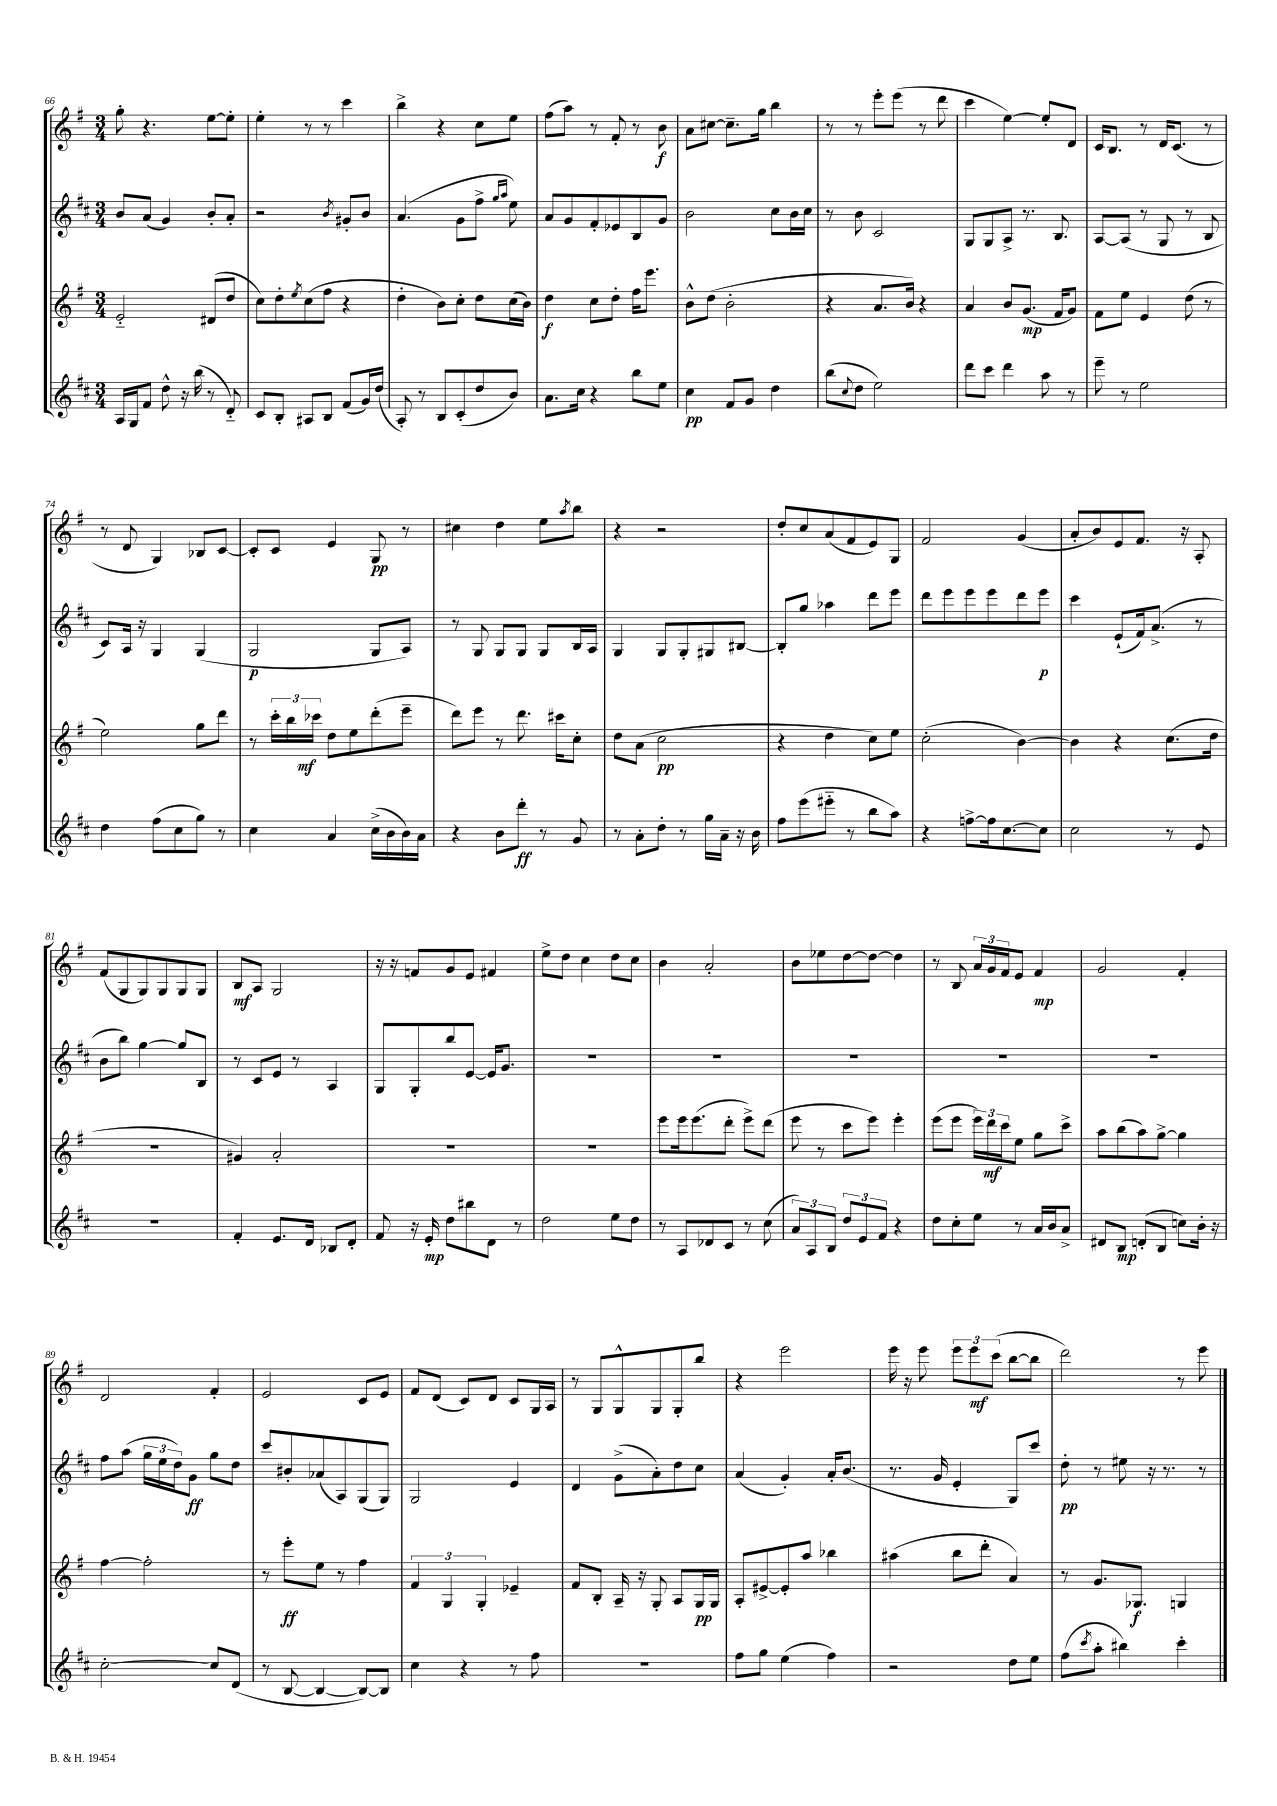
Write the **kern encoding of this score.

**kern	**dynam	**kern	**dynam	**kern	**dynam	**kern	**dynam
*part4	*part4	*part3	*part3	*part2	*part2	*part1	*part1
*staff4	*staff4	*staff3	*staff3	*staff2	*staff2	*staff1	*staff1
*clefG2	*	*clefG2	*	*clefG2	*	*clefG2	*
*k[f#c#]	*	*k[f#]	*	*k[f#c#]	*	*k[f#]	*
*M3/4	*	*M3/4	*	*M3/4	*	*M3/4	*
=66	=66	=66	=66	=66	=66	=66	=66
16A/LL	.	2e/	.	8b/L	.	8gg'\	.
16G/J	.	.	.	.	.	.	.
8f#/J	.	.	.	(8a/J	.	4.r	.
8dd^^\	.	.	.	4g/)	.	.	.
16r	.	.	.	.	.	.	.
(16bb\	.	.	.	.	.	.	.
8r	.	(8d#X/L	.	8b'/L	.	[8ee\L	.
8d/)	.	8dd/J	.	8a'/J	.	8ee'\J]	.
=67	=67	=67	=67	=67	=67	=67	=67
8c#/L	.	8cc\L)	.	2r	.	4ee'\	.
8B'/J	.	8dd'\	.	.	.	.	.
.	.	8qee/	.	.	.	.	.
8A#X/L	.	(8cc\	.	.	.	8r	.
8B/J	.	8ff#\J	.	.	.	8r	.
.	.	.	.	8qb/	.	.	.
(8f#/L	.	4r	.	8g#X'/L	.	4ccc\	.
16g/L)	.	.	.	8b/J	.	.	.
(16dd/JJ	.	.	.	.	.	.	.
=68	=68	=68	=68	=68	=68	=68	=68
8A'/)	.	4dd'\	.	(4.a/	.	4bb^\	.
8r	.	.	.	.	.	.	.
8B/L	.	8b\L)	.	.	.	4r	.
(8c#'/	.	8cc'\J	.	8g\L	.	.	.
8dd/	.	8dd\L	.	8ff#^\J	.	8cc\L	.
.	.	.	.	16qqgg/LL	.	.	.
.	.	.	.	16qqaa/JJ	.	.	.
8b/J)	.	(16cc\L	.	8ee\)	.	8ee\J	.
.	.	16b\JJ)	.	.	.	.	.
=69	=69	=69	=69	=69	=69	=69	=69
8.a\L	.	4dd\	f	8a/L	.	(8ff#\L	.
.	.	.	.	8g/	.	8aa\J)	.
16cc#\Jk	.	.	.	.	.	.	.
4r	.	8cc\L	.	8f#'/	.	8r	.
.	.	8dd'\J	.	8e-X/	.	8f#'/	.
8bb\L	.	16ff#\KL	.	8B/	.	8r	.
.	.	8.eee\J	.	.	.	.	.
8ee\J	.	.	.	8g/J	.	8b\	f
=70	=70	=70	=70	=70	=70	=70	=70
4cc#\	pp	8b^^\L	.	2b\	.	8a\L	.
.	.	(8dd\J	.	.	.	[8cc#X\J	.
8f#/L	.	2b'\	.	.	.	8.cc#~\L]	.
8g/J	.	.	.	.	.	.	.
.	.	.	.	.	.	16gg\Jk	.
4dd\	.	.	.	8cc#\L	.	4bb\	.
.	.	.	.	16b\L	.	.	.
.	.	.	.	16cc#\JJ	.	.	.
=71	=71	=71	=71	=71	=71	=71	=71
(8bb\L	.	4r	.	8r	.	8r	.
8qqcc#/	.	.	.	.	.	.	.
8dd\J	.	.	.	8b\	.	8r	.
2ee\)	.	8.a/L	.	2c#/	.	8eee'\L	.
.	.	.	.	.	.	(8eee\J	.
.	.	16b/Jk)	.	.	.	.	.
.	.	4r	.	.	.	8r	.
.	.	.	.	.	.	8ddd\	.
=72	=72	=72	=72	=72	=72	=72	=72
8ddd\L	.	4a/	.	8G/L	.	4ccc\	.
8ccc#\J	.	.	.	8G/	.	.	.
4ddd\	.	8b/L	.	8A^/J	.	[4ee\)	.
.	.	(8.g/J	mp	8.r	.	.	.
8aa\	.	.	.	.	.	8ee'/L]	.
.	.	16f#/KL	.	8.B/	.	.	.
8r	.	8g/J)	.	.	.	8d/J	.
=73	=73	=73	=73	=73	=73	=73	=73
8eee~\	.	8f#\L	.	[8A/L	.	16c/KL	.
.	.	.	.	.	.	8.B/J	.
8r	.	8ee\J	.	(8A/J]	.	.	.
2ee\	.	4e/	.	8r	.	8r	.
.	.	.	.	8G/	.	16d/KL	.
.	.	.	.	.	.	(8.c/J	.
.	.	(8dd\	.	8r	.	.	.
.	.	8r	.	8B/	.	8r	.
!!LO:LB:g=z
=74	=74	=74	=74	=74	=74	=74	=74
4dd\	.	2ee\)	.	8c#/L)	.	8r	.
.	.	.	.	16A/Jk	.	8d/	.
.	.	.	.	16r	.	.	.
(8ff#\L	.	.	.	4G/	.	4G/)	.
8cc#\	.	.	.	.	.	.	.
8gg\J)	.	8gg\L	.	(4G/	.	8B-X/L	.
8r	.	8ddd\J	.	.	.	[8c/J	.
=75	=75	=75	=75	=75	=75	=75	=75
4cc#\	.	8r	.	2G/	p	8c'/L]	.
.	.	24ccc'\LL	.	.	.	8c/J	.
.	.	24bb\	.	.	.	.	.
.	.	24ccc-X\JJ	mf	.	.	.	.
4a/	.	8dd\L	.	.	.	4e/	.
.	.	8ee\	.	.	.	.	.
(16cc#^\LL	.	(8ddd'\	.	8G/L	.	8G/	pp
16b\	.	.	.	.	.	.	.
16b\)	.	8eee~\J	.	8A/J)	.	8r	.
16a\JJ	.	.	.	.	.	.	.
=76	=76	=76	=76	=76	=76	=76	=76
4r	.	8ddd\L)	.	8r	.	4cc#X\	.
.	.	8eee\J	.	8G/	.	.	.
8b\L	.	8r	.	8G/L	.	4dd\	.
8ddd'\J	ff	8.ddd\	.	8G/J	.	.	.
8r	.	.	.	8G/L	.	8ee\L	.
.	.	16ccc#X\KL	.	.	.	.	.
.	.	.	.	.	.	8qaa/	.
8g/	.	8cc'\J	.	16B/L	.	8bb\J	.
.	.	.	.	16A/JJ	.	.	.
=77	=77	=77	=77	=77	=77	=77	=77
8r	.	8dd\L	.	4G/	.	4r	.
8a'\L	.	(8a\J	.	.	.	.	.
8dd'\J	.	2cc\	pp	8G/L	.	2r	.
8r	.	.	.	8G'/	.	.	.
16gg\LL	.	.	.	8G#X/	.	.	.
16a~\JJ	.	.	.	.	.	.	.
16r	.	.	.	[8B#X/J	.	.	.
16b\	.	.	.	.	.	.	.
=78	=78	=78	=78	=78	=78	=78	=78
8ff#\L	.	4r	.	8B#'/L]	.	8dd'/L	.
(8eee\	.	.	.	8gg/J	.	8cc/	.
8eee#X\J	.	4dd\	.	4aa-X\	.	(8a/	.
8r	.	.	.	.	.	8f#/	.
8bb\L	.	8cc\L)	.	8ddd\L	.	8e/)	.
8aa\J)	.	8ee\J	.	8eee\J	.	8G/J	.
=79	=79	=79	=79	=79	=79	=79	=79
4r	.	(2cc'\	.	8ddd\L	.	2f#/	.
.	.	.	.	8eee\	.	.	.
[8ffn^\L	.	.	.	8eee\	.	.	.
16ff\k]	.	.	.	8eee\	.	.	.
[8.cc#\	.	.	.	.	.	.	.
.	.	[4b\)	.	8ddd\	.	(4g/	.
8cc#\J]	.	.	.	8eee\J	p	.	.
=80	=80	=80	=80	=80	=80	=80	=80
2cc#\	.	4b\]	.	4ccc#\	.	8a'/L	.
.	.	.	.	.	.	8b/)	.
.	.	4r	.	(8e`/L	.	8e/	.
.	.	.	.	16f#/k)	.	8.f#/J	.
.	.	.	.	(8.a^/J	.	.	.
8r	.	(8.cc\L	.	.	.	.	.
.	.	.	.	.	.	16r	.
8e/	.	.	.	8r	.	8A'/	.
.	.	16dd\Jk	.	.	.	.	.
!!LO:LB:g=z
=81	=81	=81	=81	=81	=81	=81	=81
2.r	.	2.r	.	8b\L	.	(8f#/L	.
.	.	.	.	8bb\J)	.	8G/	.
.	.	.	.	[4gg\	.	8G/)	.
.	.	.	.	.	.	8G/	.
.	.	.	.	8gg/L]	.	8G/	.
.	.	.	.	8B/J	.	8G/J	.
=82	=82	=82	=82	=82	=82	=82	=82
4f#'/	.	4g#X/)	.	8r	.	8B/L	mf
.	.	.	.	8c#/L	.	8A/J	.
8.e/L	.	2a'/	.	8e/J	.	2G/	.
.	.	.	.	8r	.	.	.
16d/Jk	.	.	.	.	.	.	.
8B-X/L	.	.	.	4A/	.	.	.
8d'/J	.	.	.	.	.	.	.
=83	=83	=83	=83	=83	=83	=83	=83
8f#/	.	2.r	.	8G/L	.	16r	.
.	.	.	.	.	.	16r	.
16r	.	.	.	8G'/	.	8fn/L	.
16e'/	mp	.	.	.	.	.	.
8dd\L	.	.	.	8bb/	.	8g/	.
8bb#X\	.	.	.	[8e/J	.	8e/J	.
8d\J	.	.	.	16e/KL]	.	4f#X/	.
.	.	.	.	8.g/J	.	.	.
8r	.	.	.	.	.	.	.
=84	=84	=84	=84	=84	=84	=84	=84
2dd\	.	2.r	.	2.r	.	8ee^\L	.
.	.	.	.	.	.	8dd\J	.
.	.	.	.	.	.	4cc\	.
8ee\L	.	.	.	.	.	8dd\L	.
8dd\J	.	.	.	.	.	8cc\J	.
=85	=85	=85	=85	=85	=85	=85	=85
8r	.	8eee\L	.	2.r	.	4b\	.
8A/L	.	16eee\k	.	.	.	.	.
.	.	(8.eee\	.	.	.	.	.
8d-X/	.	.	.	.	.	2a'/	.
8c#/J	.	8ddd'\J	.	.	.	.	.
8r	.	8eee^\L)	.	.	.	.	.
(8cc#\	.	(8ddd\J	.	.	.	.	.
=86	=86	=86	=86	=86	=86	=86	=86
12a/L)	.	8eee\	.	2.r	.	8b\L	.
12A/	.	.	.	.	.	.	.
.	.	8r	.	.	.	8ee-X\	.
12B/J	.	.	.	.	.	.	.
12dd/L	.	8ccc\L	.	.	.	[8dd\	.
12e/	.	.	.	.	.	.	.
.	.	8eee\J)	.	.	.	8dd\J_	.
12f#/J	.	.	.	.	.	.	.
4r	.	4eee'\	.	.	.	4dd\]	.
=87	=87	=87	=87	=87	=87	=87	=87
8dd\L	.	(8eee\L	.	2.r	.	8r	.
8cc#'\	.	8eee\J	.	.	.	8B/	.
8ee\J	.	24eee\LL)	.	.	.	24a/LL	.
.	.	24ddd\	mf	.	.	24g/	.
.	.	24ccc\J	.	.	.	24f#/J	.
8r	.	8ee\J	.	.	.	8e/J	.
16a/LL	.	8gg\L	.	.	.	4f#/	mp
16b/J	.	.	.	.	.	.	.
8a^/J	.	8ccc^\J	.	.	.	.	.
=88	=88	=88	=88	=88	=88	=88	=88
8d#X/L	.	8aa\L	.	2.r	.	2g/	.
8B/J	mp	(8bb\	.	.	.	.	.
(8dn'/L	.	8aa\)	.	.	.	.	.
8B/J	.	[8gg^\J	.	.	.	.	.
8ccn\L)	.	4gg\]	.	.	.	4f#'/	.
16b'\Jk	.	.	.	.	.	.	.
16r	.	.	.	.	.	.	.
!!LO:LB:g=z
=89	=89	=89	=89	=89	=89	=89	=89
[2cc#'\	.	[4ff#\	.	8ff#\L	.	2d/	.
.	.	.	.	(8aa\J	.	.	.
.	.	2ff#'\]	.	24gg\LL	.	.	.
.	.	.	.	24ee\	.	.	.
.	.	.	.	24dd\J)	.	.	.
.	.	.	.	8g\J	ff	.	.
8cc#/L]	.	.	.	8gg\L	.	4f#'/	.
(8d/J	.	.	.	8dd\J	.	.	.
=90	=90	=90	=90	=90	=90	=90	=90
8r	.	8r	.	8ccc#/L	.	2e/	.
[8B/	.	8eee'\L	ff	8b#X'/	.	.	.
4B/_	.	8ee\J	.	(8a-X/	.	.	.
.	.	8r	.	8A/)	.	.	.
8B/L_)	.	4ff#\	.	(8G/	.	8c/L	.
8B/J]	.	.	.	8G/J)	.	8e/J	.
=91	=91	=91	=91	=91	=91	=91	=91
4cc#\	.	6f#/	.	2G/	.	8f#/L	.
.	.	.	.	.	.	(8d/J	.
.	.	6G/	.	.	.	.	.
4r	.	.	.	.	.	8c/L)	.
.	.	6G'/	.	.	.	.	.
.	.	.	.	.	.	8d/J	.
8r	.	4e-X~/	.	4e/	.	8c/L	.
8ff#\	.	.	.	.	.	16G/L	.
.	.	.	.	.	.	16A/JJ	.
=92	=92	=92	=92	=92	=92	=92	=92
2.r	.	8f#/L	.	4d/	.	8r	.
.	.	8B'/J	.	.	.	8G/L	.
.	.	16A~/	.	(8g^\L	.	8G^^/	.
.	.	16r	.	.	.	.	.
.	.	8G'/	.	8a'\)	.	8G/	.
.	.	8A/L	.	8dd\	.	8G'/	.
.	.	16G/L	pp	8cc#\J	.	8bb/J	.
.	.	16G/JJ	.	.	.	.	.
=93	=93	=93	=93	=93	=93	=93	=93
8ff#\L	.	8A'/L	.	(4a/	.	4r	.
8gg\J	.	[8e#X^/	.	.	.	.	.
(4ee\	.	8e#'/]	.	4g'/)	.	2eee\	.
.	.	8aa/J	.	.	.	.	.
4ff#\)	.	4bb-X\	.	16a'/KL	.	.	.
.	.	.	.	(8.b/J	.	.	.
=94	=94	=94	=94	=94	=94	=94	=94
2r	.	(4aa#X\	.	8.r	.	16eee\	.
.	.	.	.	.	.	16r	.
.	.	.	.	.	.	8eee\	.
.	.	.	.	16g/	.	.	.
.	.	8bb\L	.	4e'/	.	12eee\L	.
.	.	.	.	.	.	12eee\	mf
.	.	8ddd'\J	.	.	.	.	.
.	.	.	.	.	.	(12ccc\J	.
8dd\L	.	4a/)	.	8G/L)	.	[8bb\L	.
8ee\J	.	.	.	8ccc#/J	.	8bb\J]	.
=95	=95	=95	=95	=95	=95	=95	=95
(8ff#\L	.	8r	.	8dd'\	pp	2ddd\)	.
8qccc#/	.	.	.	.	.	.	.
8aa'\J	.	8.g/L	.	8r	.	.	.
4bb#X\)	.	.	.	8ee#X\	.	.	.
.	.	8.G-X/J	f	.	.	.	.
.	.	.	.	16r	.	.	.
.	.	.	.	8.r	.	.	.
4ccc#'\	.	4Gn/	.	.	.	8r	.
.	.	.	.	8r	.	8eee\	.
==	==	==	==	==	==	==	==
*-	*-	*-	*-	*-	*-	*-	*-
